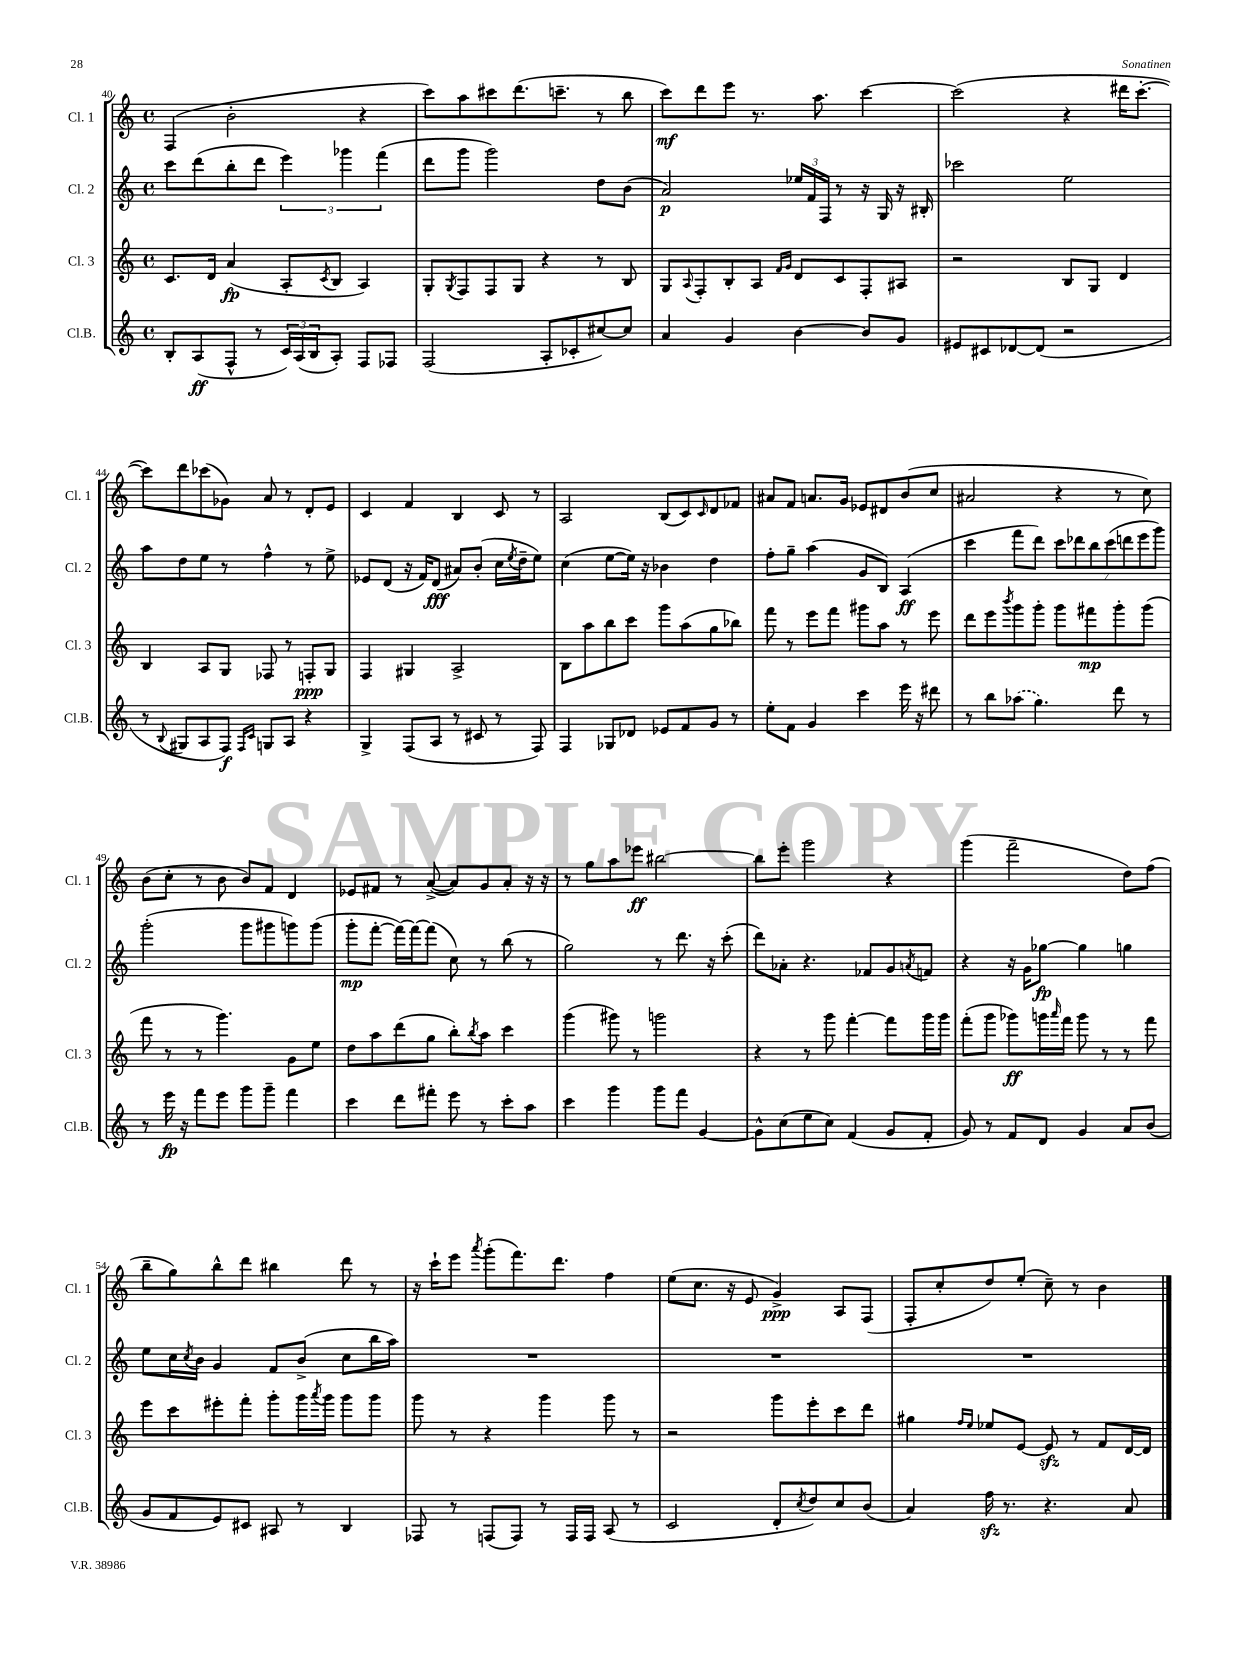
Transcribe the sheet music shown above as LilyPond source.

<<
\new StaffGroup <<
\new Staff = "s0" \with { instrumentName = "Cl. 1" shortInstrumentName = "Cl. 1" } {
    \clef treble \key c \major \defaultTimeSignature \time 4/4
    f4( b'2-. r4 |
    c'''8) a''8 cis'''8 d'''8.( c'''8.-- r8 b''8 |
    c'''8\mf) d'''8 e'''8 r8. a''8. c'''4~ |
    c'''2( r4 dis'''16 c'''8.~-. |
    c'''8) d'''8 ces'''8( ges'8) a'8 r8 d'8-. e'8 |
    c'4 f'4 b4 c'8 r8 |
    a2 b8( c'8) \grace { c'16 } d'8 fes'8 |
    ais'8 f'8 a'8. g'16 ees'8 dis'8 b'8( c''8 |
    ais'2 r4 r8 c''8) |
    b'8( c''8-. r8 b'8 b'8) f'8 d'4 |
    ees'8 fis'8 r8 a'8~->( a'8) g'8 a'8-. r16 r16 |
    r8 g''8 a''8 ees'''8\ff bis''2~ |
    bis''8 e'''8-. g'''2 r4 |
    g'''4( f'''2-- d''8) f''8( |
    b''8-- g''8) b''8-^ d'''8 bis''4 d'''8 r8 |
    r16 c'''16-! e'''8 \acciaccatura { a'''8 } g'''8-.( f'''8.) d'''8. f''4 |
    e''8( c''8. r16 e'8 g'4->\ppp) a8 f8( |
    f8-. c''8-. d''8) e''8-.( c''8--) r8 b'4 \bar "|." |
}
\new Staff = "s1" \with { instrumentName = "Cl. 2" shortInstrumentName = "Cl. 2" } {
    \clef treble \key c \major \defaultTimeSignature \time 4/4
    c'''8 d'''8( b''8-. d'''8 \tuplet 3/2 { e'''4) ges'''4 f'''4( } |
    d'''8 g'''8 g'''2) d''8 b'8( |
    a'2\p) \tuplet 3/2 { ees''16 f'16 f16 } r8 r16 g16 r16 bis16-. |
    ces'''2 e''2 |
    a''8 d''8 e''8 r8 f''4-^ r8 e''8-> |
    ees'8 d'8( r16 f'16) d'8\fff( ais'8) b'8-.( c''16 \acciaccatura { e''8 } d''16-- e''8) |
    c''4( e''8~ e''16) r16 bes'4 d''4 |
    f''8-. g''8-- a''4( g'8 b8) a4\ff( |
    c'''4 f'''8 d'''8) \tuplet 7/4 { c'''8 des'''8 b''8 c'''8( d'''8 e'''8 g'''8) } |
    g'''2-.( g'''8 gis'''8 g'''8) g'''8( |
    g'''8-.\mp f'''8~-. f'''16~) f'''16~ f'''8( c''8) r8 b''8( r8 |
    g''2) r8 d'''8. r16 c'''8-.( |
    d'''8) aes'8-. r4. fes'8 g'8 \acciaccatura { a'8 } f'8 |
    r4 r16 g'16 ges''8~\fp ges''4 g''4 |
    e''8 c''16 \acciaccatura { c''8 } b'16 g'4 f'8 b'8->( c''8 b''16 a''16) |
    R1 |
    R1 |
    R1 \bar "|." |
}
\new Staff = "s2" \with { instrumentName = "Cl. 3" shortInstrumentName = "Cl. 3" } {
    \clef treble \key c \major \defaultTimeSignature \time 4/4
    c'8. d'16 a'4\fp( a8-. \acciaccatura { c'8 } b8 a4) |
    g8-. \acciaccatura { g8 } f8 f8 g8 r4 r8 b8 |
    g8 \appoggiatura { a8 } f8-. b8-. a8 \grace { f'16 g'16 } d'8 c'8 f8-. ais8 |
    r2 b8 g8 d'4 |
    b4 a8 g8 fes8 r8 f8-.\ppp g8 |
    f4 gis4 a2-> |
    b8 a''8 b''8 c'''8 g'''8 a''8( g''8 bes''8) |
    f'''8 r8 e'''8 f'''8 gis'''8 a''8 r8 e'''8 |
    d'''8 e'''8 \acciaccatura { b'''8 } g'''8 g'''8-. g'''8 fis'''8\mp g'''8-. g'''8( |
    f'''8 r8 r8 g'''4.) g'8 e''8 |
    d''8 a''8 d'''8( g''8 b''8-.) \acciaccatura { b''8 } a''8 c'''4 |
    g'''4( gis'''8) r8 g'''2 |
    r4 r8 g'''8 f'''4~-. f'''8 g'''16 g'''16 |
    f'''8-.( g'''8 ges'''8\ff) g'''16 \grace { a'''16 } f'''16 g'''8 r8 r8 f'''8 |
    e'''8 c'''8 eis'''8-. f'''8-. g'''8-. g'''16 \acciaccatura { a'''8 } g'''16 g'''8 g'''8 |
    g'''8 r8 r4 g'''4 g'''8 r8 |
    r2 g'''8 e'''8-. c'''8 d'''8 |
    gis''4 \grace { f''16 e''16 } ees''8 e'8~ e'8\sfz r8 f'8 d'16~ d'16 \bar "|." |
}
\new Staff = "s3" \with { instrumentName = "Cl.B." shortInstrumentName = "Cl.B." } {
    \clef treble \key c \major \defaultTimeSignature \time 4/4
    b8-. a8\ff( f8-^ r8 \tuplet 3/2 { c'16) a16( b16 } a8-.) f8 fes8 |
    f2( a8-. ces'8-. cis''8~) cis''8 |
    a'4 g'4 b'4~ b'8 g'8 |
    eis'8 cis'8 des'8~ des'8( r2 |
    r8 \appoggiatura { b8 } gis8 a8 f8\f) \grace { f16 c'16 } g8 a8 r4 |
    g4-> f8( a8 r8 cis'8 r8 f8) |
    f4 ges8 des'8 ees'8 f'8 g'8 r8 |
    e''8-. f'8 g'4 c'''4 e'''16 r16 dis'''8 |
    r8 b''8 \once \slurDashed aes''8( g''4.) d'''8 r8 |
    r8 e'''16\fp r16 f'''8 e'''8 g'''8 g'''8-- f'''4 |
    c'''4 d'''8 fis'''8-. e'''8 r8 c'''8-. a''8 |
    c'''4 g'''4 g'''8 f'''8 g'4~ |
    g'8-^ c''8( e''8 c''8) f'4( g'8 f'8-. |
    g'8) r8 f'8 d'8 g'4 a'8 b'8( |
    g'8 f'8 e'8) cis'8 ais8 r8 b4 |
    fes8 r8 f8( f8) r8 f16 f16 a8( r8 |
    c'2 d'8-. \acciaccatura { c''8 } d''8) c''8 b'8( |
    a'4) f''16\sfz r8. r4. a'8 \bar "|." |
}
>>
>>
\layout { \context { \Score currentBarNumber = #40 } }
